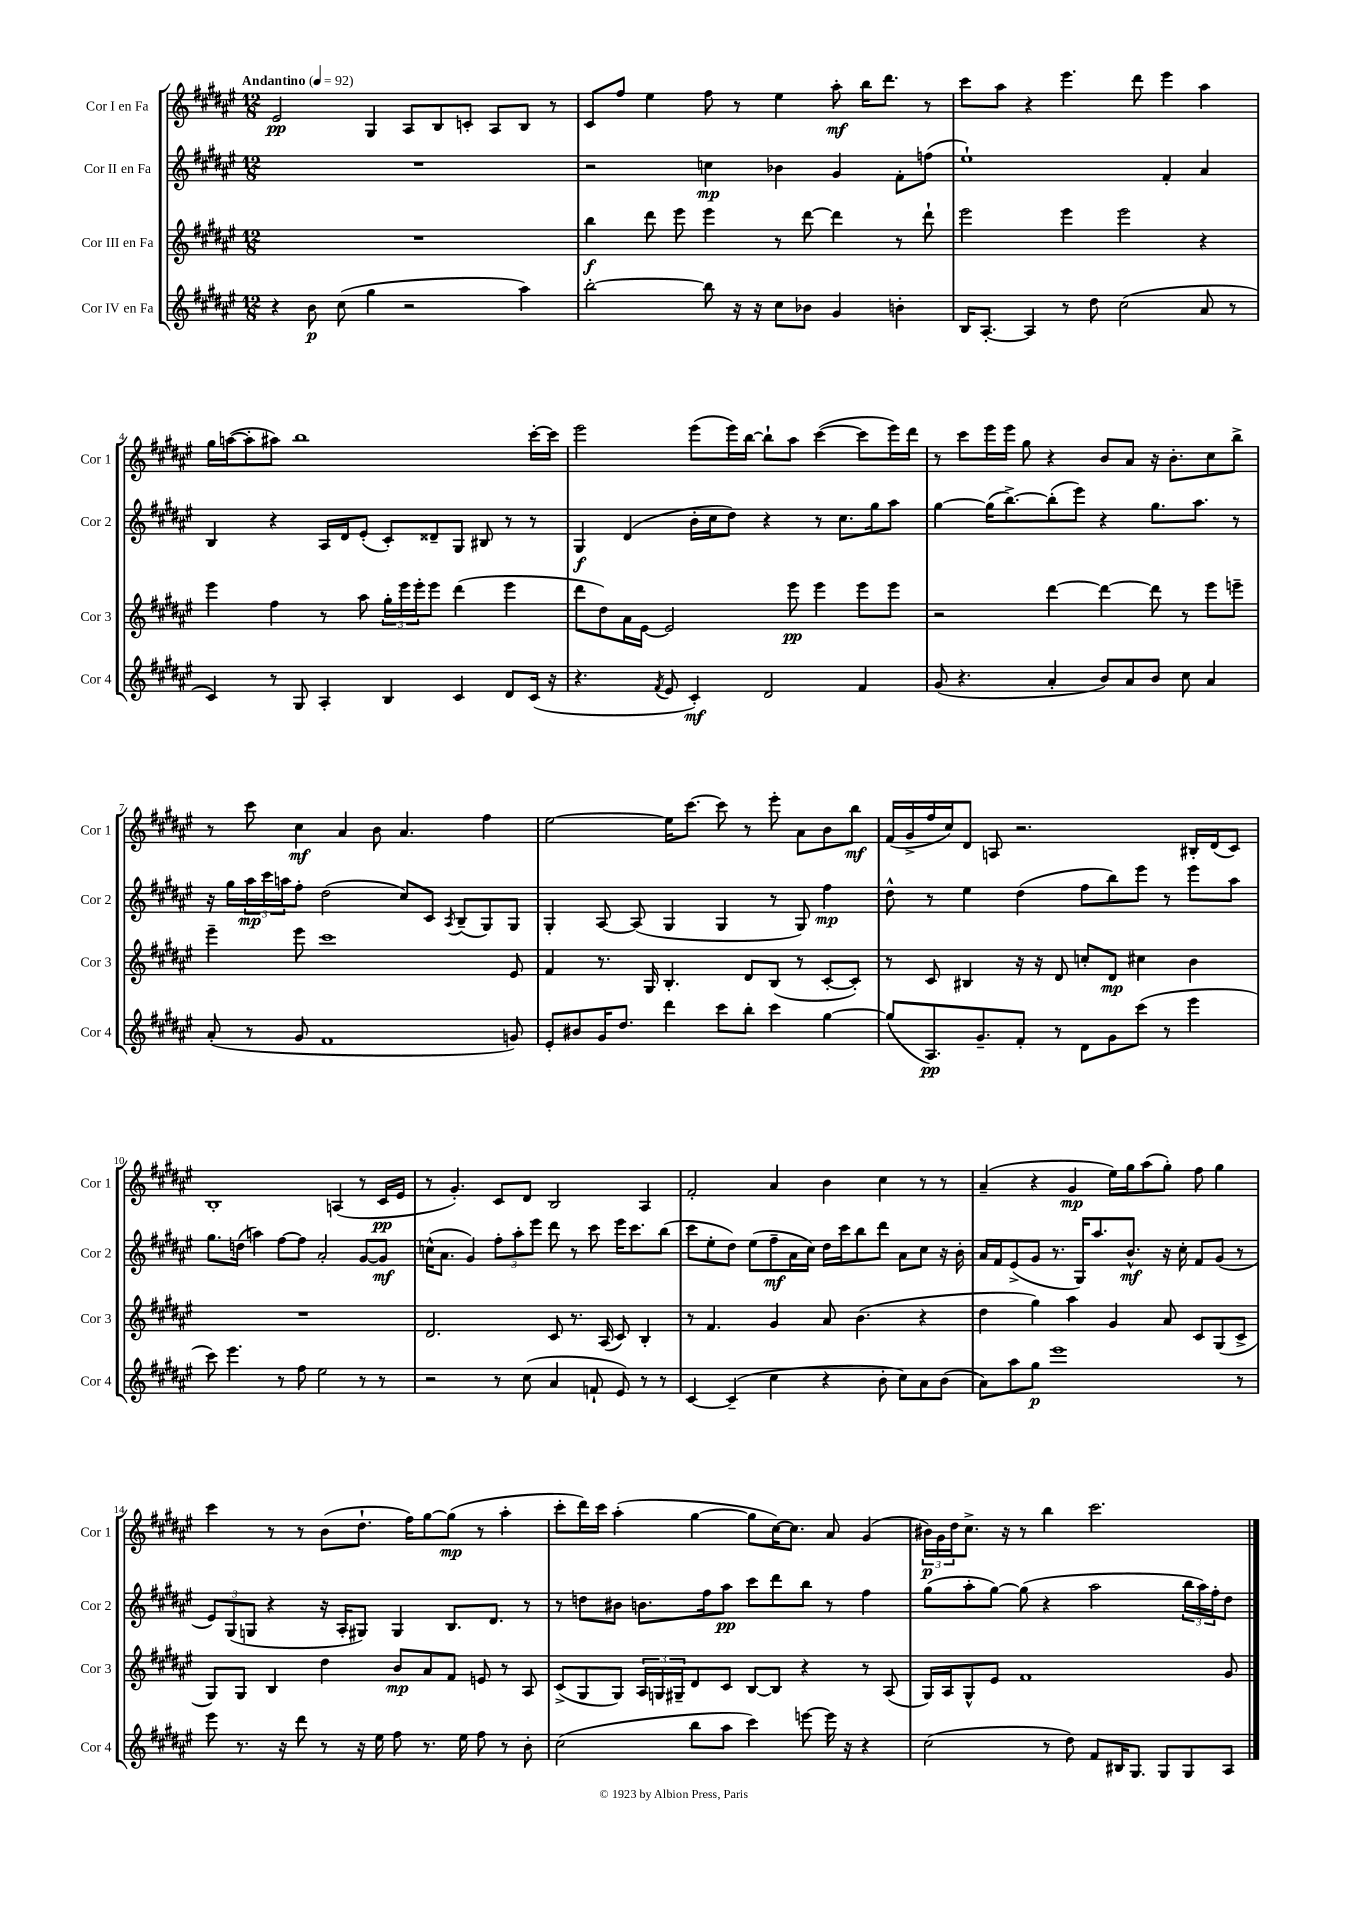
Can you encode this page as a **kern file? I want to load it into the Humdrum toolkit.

**kern	**dynam	**kern	**dynam	**kern	**dynam	**kern	**dynam
*part4	*part4	*part3	*part3	*part2	*part2	*part1	*part1
*staff4	*staff4	*staff3	*staff3	*staff2	*staff2	*staff1	*staff1
*I"Cor IV en Fa	*	*I"Cor III en Fa	*	*I"Cor II en Fa	*	*I"Cor I en Fa	*
*I'Cor 4	*	*I'Cor 3	*	*I'Cor 2	*	*I'Cor 1	*
*clefG2	*	*clefG2	*	*clefG2	*	*clefG2	*
*k[f#c#g#d#a#e#]	*	*k[f#c#g#d#a#e#]	*	*k[f#c#g#d#a#e#]	*	*k[f#c#g#d#a#e#]	*
*M12/8	*	*M12/8	*	*M12/8	*	*M12/8	*
*MM92	*	*MM92	*	*MM92	*	*MM92	*
=1	=1	=1	=1	=1	=1	=1	=1
!	!	!	!	!	!	!LO:TX:a:B:t=Andantino	!
4r	.	1.r	.	1.r	.	2e#/	pp
8b\	p	.	.	.	.	.	.
(8cc#\	.	.	.	.	.	.	.
4gg#\	.	.	.	.	.	4G#/	.
2r	.	.	.	.	.	8A#/L	.
.	.	.	.	.	.	8B/	.
.	.	.	.	.	.	8cn'/J	.
.	.	.	.	.	.	8A#/L	.
4aa#\)	.	.	.	.	.	8B/J	.
.	.	.	.	.	.	8r	.
=2	=2	=2	=2	=2	=2	=2	=2
[2bb'\	.	4bb\	f	2r	.	8c#/L	.
.	.	.	.	.	.	8ff#/J	.
.	.	8ddd#\	.	.	.	4ee#\	.
.	.	8eee#\	.	.	.	.	.
8bb\]	.	4eee#\	.	4ccn\	mp	8ff#\	.
16r	.	.	.	.	.	8r	.
16r	.	.	.	.	.	.	.
8cc#\L	.	8r	.	4b-X\	.	4ee#\	.
8b-X\J	.	[8ddd#\	.	.	.	.	.
4g#/	.	4ddd#\]	.	4g#/	.	8aa#'\	mf
.	.	.	.	.	.	16bb\KL	.
.	.	.	.	.	.	8.ddd#\J	.
4bn'\	.	8r	.	8f#'\L	.	.	.
.	.	8ddd#`\	.	(8ffn\J	.	8r	.
=3	=3	=3	=3	=3	=3	=3	=3
16B/KL	.	2eee#\	.	1ee#`)	.	8ccc#\L	.
[8.A#'/J	.	.	.	.	.	.	.
.	.	.	.	.	.	8aa#\J	.
4A#/]	.	.	.	.	.	4r	.
8r	.	4eee#\	.	.	.	4.eee#\	.
8dd#\	.	.	.	.	.	.	.
(2cc#\	.	2eee#\	.	.	.	.	.
.	.	.	.	.	.	8ddd#\	.
.	.	.	.	4f#'/	.	4eee#\	.
8a#/	.	4r	.	4a#/	.	4aa#\	.
8r	.	.	.	.	.	.	.
!!LO:LB:g=z
=4	=4	=4	=4	=4	=4	=4	=4
4c#/)	.	4eee#\	.	4B/	.	16gg#\LL	.
.	.	.	.	.	.	([16aan\J	.
.	.	.	.	.	.	8aa'\]	.
8r	.	4ff#\	.	4r	.	8aa#X\J)	.
8G#/	.	.	.	.	.	1bb	.
4A#'/	.	8r	.	16A#/LL	.	.	.
.	.	.	.	16d#/J	.	.	.
.	.	8aa#\	.	(8e#'/J	.	.	.
4B/	.	24gg#'\LL	.	8c#'/L)	.	.	.
.	.	24eee#\	.	.	.	.	.
.	.	24eee#'\J	.	.	.	.	.
.	.	8eee#\J	.	8d##X~/	.	.	.
4c#/	.	(4ddd#\	.	8G#/J	.	.	.
.	.	.	.	8B#X/	.	.	.
8d#/L	.	4eee#\	.	8r	.	.	.
(16c#/Jk	.	.	.	8r	.	[16ccc#'\LL	.
16r	.	.	.	.	.	16ccc#\JJ]	.
=5	=5	=5	=5	=5	=5	=5	=5
4.r	.	8ddd#\L	.	4G#/	f	2eee#\	.
.	.	8dd#\)	.	.	.	.	.
.	.	16a#\L	.	(4d#/	.	.	.
.	.	[16e#\JJ	.	.	.	.	.
8qf#/	.	.	.	.	.	.	.
8e#/	.	2e#/]	.	.	.	.	.
4c#'/)	mf	.	.	16b'\LL	.	(8eee#\L	.
.	.	.	.	16cc#\J	.	.	.
.	.	.	.	8dd#\J)	.	16eee#\L)	.
.	.	.	.	.	.	[16bb\JJ	.
2d#/	.	.	.	4r	.	8bb`\L]	.
.	.	8eee#\	pp	.	.	8aa#\J	.
.	.	4eee#\	.	8r	.	([4ccc#\	.
.	.	.	.	8.cc#\L	.	.	.
4f#/	.	8eee#\L	.	.	.	8ccc#\L]	.
.	.	.	.	16gg#\k	.	.	.
.	.	8eee#\J	.	8aa#\J	.	16eee#\L)	.
.	.	.	.	.	.	16ddd#\JJ	.
=6	=6	=6	=6	=6	=6	=6	=6
(8g#/	.	2r	.	[4gg#\	.	8r	.
4.r	.	.	.	.	.	8ccc#\L	.
.	.	.	.	(16gg#\KL]	.	16eee#\L	.
.	.	.	.	[8.bb^\)	.	16eee#\JJ	.
.	.	.	.	.	.	8gg#\	.
4a#'/	.	[4ddd#\	.	(8bb'\]	.	4r	.
.	.	.	.	8eee#\J)	.	.	.
8b/L)	.	4ddd#\_	.	4r	.	8b/L	.
8a#/	.	.	.	.	.	8a#/J	.
8b/J	.	8ddd#\]	.	8.gg#\L	.	16r	.
.	.	.	.	.	.	8.b'\L	.
8cc#\	.	8r	.	.	.	.	.
.	.	.	.	8.aa#\J	.	.	.
4a#/	.	8eee#\L	.	.	.	8cc#\	.
.	.	8eeen~\J	.	8r	.	8bb^\J	.
!!LO:LB:g=z
=7	=7	=7	=7	=7	=7	=7	=7
(8a#'/	.	4eee#~\	.	16r	.	8r	.
.	.	.	.	16gg#\LL	.	.	.
8r	.	.	.	24aa#\	mp	8ccc#\	.
.	.	.	.	24ccc#\	.	.	.
.	.	.	.	24aan\J	.	.	.
8g#/	.	8eee#\	.	8ff#'\J	.	4cc#\	mf
1f#	.	1ccc#	.	(2dd#\	.	.	.
.	.	.	.	.	.	4a#/	.
.	.	.	.	.	.	8b\	.
.	.	.	.	8cc#/L)	.	4.a#/	.
.	.	.	.	8c#/J	.	.	.
.	.	.	.	8qA#/	.	.	.
.	.	.	.	(8B~/L	.	.	.
.	.	.	.	8G#/)	.	4ff#\	.
8gn/)	.	8e#/	.	8G#/J	.	.	.
=8	=8	=8	=8	=8	=8	=8	=8
8e#'/L	.	4f#/	.	4G#'/	.	[2ee#\	.
8b#X/	.	.	.	.	.	.	.
16g#/K	.	8.r	.	[8A#/	.	.	.
8.dd#/J	.	.	.	.	.	.	.
.	.	.	.	(8A#/]	.	.	.
.	.	16G#/	.	.	.	.	.
4ddd#\	.	4.B'/	.	4G#/	.	16ee#\KL]	.
.	.	.	.	.	.	[8.ccc#\J	.
8ccc#\L	.	.	.	4G#/	.	8ccc#\]	.
8bb'\J	.	8d#/L	.	.	.	8r	.
4ccc#\	.	(8B/J	.	8r	.	8eee#'\	.
.	.	8r	.	8G#/)	.	8a#\L	.
[4gg#\	.	[8c#'/L	.	4ff#\	mp	8b\	.
.	.	8c#'/J])	.	.	.	8bb\J	mf
=9	=9	=9	=9	=9	=9	=9	=9
(8gg#/L]	.	8r	.	8dd#^^\	.	(16f#/LL	.
.	.	.	.	.	.	16g#^/	.
8.A#/)	pp	8c#/	.	8r	.	16ff#/	.
.	.	.	.	.	.	16cc#/J)	.
.	.	4B#X/	.	4ee#\	.	8d#/J	.
8.g#~/	.	.	.	.	.	.	.
.	.	.	.	.	.	8An/	.
8f#'/J	.	16r	.	(4dd#\	.	2.r	.
.	.	16r	.	.	.	.	.
8r	.	8d#/	.	.	.	.	.
8d#\L	.	8ccn'/L	.	8ff#\L	.	.	.
8g#\	.	8d#/J	mp	8bb\)	.	.	.
(8ccc#\J	.	4cc#X\	.	8eee#\J	.	.	.
8r	.	.	.	8r	.	.	.
4eee#\	.	4b\	.	8eee#\L	.	16B#X'/LL	.
.	.	.	.	.	.	(16d#/J	.
.	.	.	.	8aa#\J	.	8c#/J)	.
!!LO:LB:g=z
=10	=10	=10	=10	=10	=10	=10	=10
8ccc#\)	.	1.r	.	8.gg#\L	.	1B'	.
4.eee#\	.	.	.	.	.	.	.
.	.	.	.	(16ddn\Jk	.	.	.
.	.	.	.	4aan\)	.	.	.
8r	.	.	.	[8ff#\L	.	.	.
8ff#\	.	.	.	8ff#\J]	.	.	.
2ee#\	.	.	.	2a#'/	.	.	.
.	.	.	.	.	.	(4An/	.
8r	.	.	.	[8g#/L	.	8r	.
8r	.	.	.	8g#/J]	mf	16c#/LL	pp
.	.	.	.	.	.	16e#/JJ	.
=11	=11	=11	=11	=11	=11	=11	=11
2r	.	2.d#/	.	(16ccn^^\KL	.	8r	.
.	.	.	.	8.a#\J	.	.	.
.	.	.	.	.	.	4.g#'/)	.
.	.	.	.	4g#/)	.	.	.
8r	.	.	.	12ff#'\L	.	8c#/L	.
.	.	.	.	12aa#'\	.	.	.
(8cc#\	.	.	.	.	.	8d#/J	.
.	.	.	.	12eee#\J	.	.	.
4a#/	.	8c#/	.	8ddd#\	.	2B/	.
.	.	8.r	.	8r	.	.	.
8fn`/	.	.	.	8ccc#\	.	.	.
.	.	(16A#/	.	.	.	.	.
8e#/)	.	8c#/)	.	16eee#\KL	.	.	.
.	.	.	.	8.ccc#\	.	.	.
8r	.	4B'/	.	.	.	4A#/	.
8r	.	.	.	(8bb\J	.	.	.
=12	=12	=12	=12	=12	=12	=12	=12
[4c#/	.	8r	.	8ccc#\L	.	2f#'/	.
.	.	4.f#/	.	8ee#'\	.	.	.
(4c#~/]	.	.	.	8dd#\J)	.	.	.
.	.	.	.	(8ee#\L	.	.	.
4cc#\	.	4g#/	.	8ff#~\	mf	4a#/	.
.	.	.	.	16a#\L	.	.	.
.	.	.	.	16cc#\JJ)	.	.	.
4r	.	8a#/	.	16dd#\LL	.	4b\	.
.	.	.	.	16ccc#\J	.	.	.
.	.	(4.b\	.	8bb\	.	.	.
8b'\	.	.	.	8ddd#\J	.	4cc#\	.
8cc#\L)	.	.	.	8a#\L	.	.	.
8a#\	.	4r	.	8cc#\J	.	8r	.
(8b\J	.	.	.	16r	.	8r	.
.	.	.	.	16b'\	.	.	.
=13	=13	=13	=13	=13	=13	=13	=13
8a#\L)	.	4dd#\	.	16a#/LL	.	(4a#~/	.
.	.	.	.	16f#/J	.	.	.
8aa#\	.	.	.	(8e#^/	.	.	.
8gg#\J	p	4gg#\)	.	8g#/J	.	4r	.
1eee#	.	.	.	8.r	.	.	.
.	.	4aa#\	.	.	.	4g#/	mp
.	.	.	.	16G#/KL)	.	.	.
.	.	.	.	8.aa#/	.	.	.
.	.	4g#/	.	.	.	16ee#\LL)	.
.	.	.	.	8.b^^/J	mf	16gg#\J	.
.	.	.	.	.	.	(8aa#\	.
.	.	8a#/	.	16r	.	8gg#'\J)	.
.	.	.	.	16cc#'\	.	.	.
.	.	8c#/L	.	8f#/L	.	8ff#\	.
.	.	(8G#/	.	(8g#/J	.	4gg#\	.
8r	.	8c#^/J	.	8r	.	.	.
!!LO:LB:g=z
=14	=14	=14	=14	=14	=14	=14	=14
8eee#\	.	8G#/L)	.	12e#/L)	.	4ccc#\	.
.	.	.	.	(12G#/	.	.	.
8.r	.	8G#/J	.	.	.	.	.
.	.	.	.	12Gn/J	.	.	.
.	.	4B/	.	4r	.	8r	.
16r	.	.	.	.	.	.	.
8ddd#\	.	.	.	.	.	8r	.
8r	.	4dd#\	.	16r	.	(8b\L	.
.	.	.	.	16A#'/KL	.	.	.
16r	.	.	.	8G#X/J)	.	8.dd#`\J	.
16ee#\	.	.	.	.	.	.	.
8ff#\	.	8b/L	mp	4G#/	.	.	.
.	.	.	.	.	.	16ff#\KL)	.
8.r	.	8a#/	.	.	.	[8gg#\	.
.	.	8f#/J	.	8.B/L	.	(8gg#\J]	mp
16ee#\	.	.	.	.	.	.	.
8ff#\	.	8en/	.	.	.	8r	.
.	.	.	.	8.d#/J	.	.	.
8r	.	8r	.	.	.	4aa#'\	.
8b'\	.	8A#/	.	8r	.	.	.
=15	=15	=15	=15	=15	=15	=15	=15
(2cc#\	.	(8c#^/L	.	8r	.	8ccc#'\L	.
.	.	8G#/	.	8ddn\L	.	16ddd#\L)	.
.	.	.	.	.	.	16ccc#\JJ	.
.	.	8G#/J)	.	8b#X\J	.	(4aa#'\	.
.	.	24A#/LL	.	8.bn\L	.	.	.
.	.	24Gn/	.	.	.	.	.
.	.	24G#X~/J	.	.	.	.	.
8bb\L	.	8d#/	.	.	.	[4gg#\	.
.	.	.	.	16ff#\k	.	.	.
8aa#\J	.	8c#/J	.	8aa#\J	pp	.	.
4ccc#\)	.	[8B/L	.	8ccc#\L	.	8gg#\L]	.
.	.	8B/J]	.	8ddd#\	.	[16cc#\K)	.
.	.	.	.	.	.	8.cc#\J]	.
[8eeen\	.	4r	.	8bb\J	.	.	.
16eee\]	.	.	.	8r	.	8a#/	.
16r	.	.	.	.	.	.	.
4r	.	8r	.	4ff#\	.	(4g#/	.
.	.	(8A#/	.	.	.	.	.
=16	=16	=16	=16	=16	=16	=16	=16
(2cc#\	.	16G#/LL)	.	(8gg#\L	.	24b#X\LL)	p
.	.	.	.	.	.	24g#\	.
.	.	16A#/J	.	.	.	.	.
.	.	.	.	.	.	24dd#\J	.
.	.	8G#^^/	.	8aa#'\	.	8.cc#^\J	.
.	.	8e#/J	.	[8gg#\J)	.	.	.
.	.	.	.	.	.	16r	.
.	.	1f#	.	(8gg#\]	.	8r	.
8r	.	.	.	4r	.	4bb\	.
8dd#\)	.	.	.	.	.	.	.
8f#/L	.	.	.	2aa#\	.	2.ccc#\	.
16B#X/K	.	.	.	.	.	.	.
8.G#/J	.	.	.	.	.	.	.
8G#/L	.	.	.	.	.	.	.
8G#/	.	.	.	24bb\LL	.	.	.
.	.	.	.	24aa#\)	.	.	.
.	.	.	.	24ff#'\J	.	.	.
8A#/J	.	8g#/	.	8dd#\J	.	.	.
==	==	==	==	==	==	==	==
*-	*-	*-	*-	*-	*-	*-	*-
